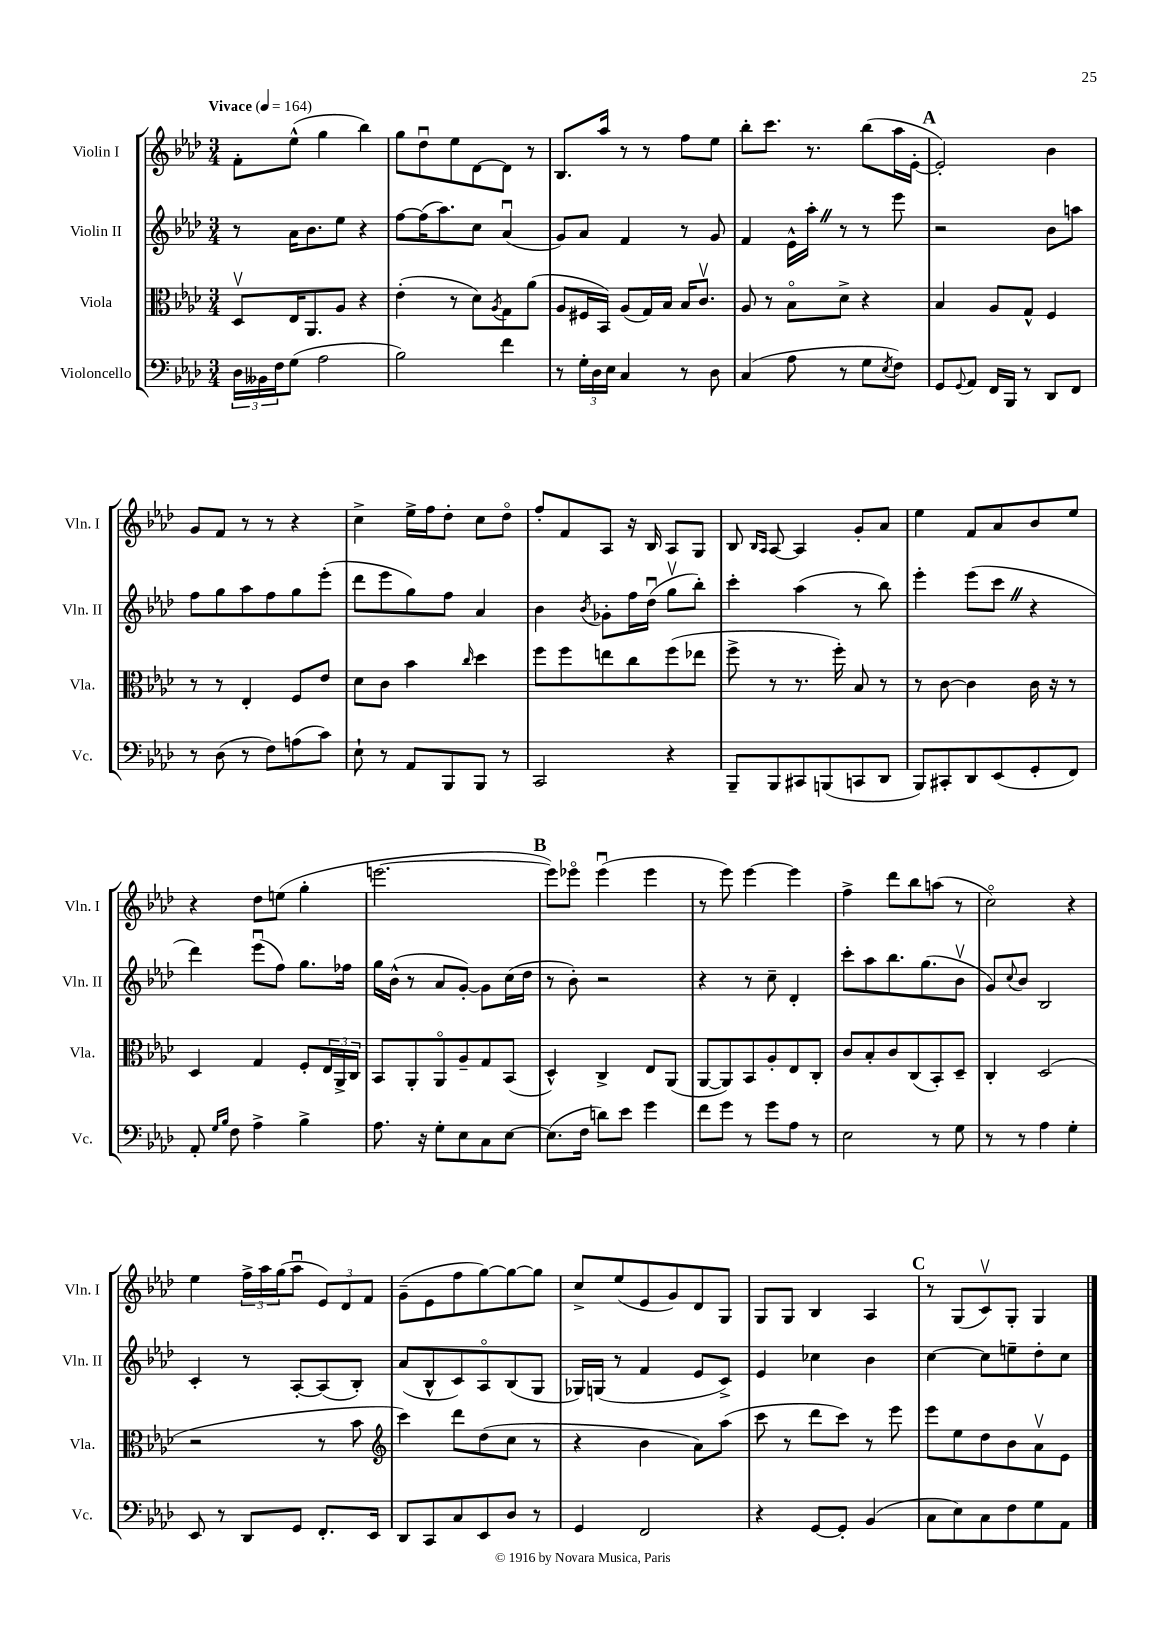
<<
\new StaffGroup <<
\new Staff = "s0" \with { instrumentName = "Violin I" shortInstrumentName = "Vln. I" } {
    \clef treble \key aes \major \numericTimeSignature \time 3/4 \tempo "Vivace" 4 = 164
    f'8-. ees''8-^( g''4 bes''4) |
    g''8 des''8\downbow ees''8 des'8~ des'8 r8 |
    bes8. aes''16 r8 r8 f''8 ees''8 |
    bes''8-. c'''8. r8. bes''8( aes''16 ees'16~-. |
    \mark \markup { \bold "A" } ees'2-.) bes'4 |
    g'8 f'8 r8 r8 r4 |
    c''4-> ees''16-> f''16 des''8-. c''8 des''8\flageolet |
    f''8-. f'8 aes8 r16 bes16 aes8 g8 |
    bes8 \grace { bes16 aes16 } aes8~ aes4 g'8-. aes'8 |
    ees''4 f'8 aes'8 bes'8 ees''8 |
    r4 des''8 e''8( g''4-. |
    e'''2.~ |
    \mark \markup { \bold "B" } e'''8) ees'''8\flageolet ees'''4\downbow( ees'''4 |
    r8 ees'''8) ees'''4~ ees'''4 |
    f''4-> des'''8 bes''8 a''8( r8 |
    c''2\flageolet) r4 |
    ees''4 \tuplet 3/2 { f''16-> aes''16 g''16( } aes''8\downbow \tuplet 3/2 { ees'8) des'8 f'8 } |
    g'8--( ees'8 f''8 g''8~) g''8~ g''8 |
    c''8-> ees''8( ees'8 g'8) des'8 g8 |
    g8 g8 bes4 aes4 |
    \mark \markup { \bold "C" } r8 g8( c'8\upbow) g8-. g4 \bar "|." |
}
\new Staff = "s1" \with { instrumentName = "Violin II" shortInstrumentName = "Vln. II" } {
    \clef treble \key aes \major \numericTimeSignature \time 3/4
    r8 aes'16 bes'8. ees''8 r4 |
    f''8~ f''16( aes''8.) c''8 aes'4\downbow( |
    g'8) aes'8 f'4 r8 g'8 |
    f'4 ees'16-^ aes''16-. \once \override BreathingSign.text = \markup { \musicglyph "scripts.caesura.straight" } \breathe r8 r8 ees'''8 |
    \mark \markup { \bold "A" } r2 bes'8 a''8 |
    f''8 g''8 aes''8 f''8 g''8 ees'''8-.( |
    des'''8 ees'''8 g''8) f''8 aes'4 |
    bes'4 \acciaccatura { bes'8 } ges'8-. f''16 des''16\downbow( g''8\upbow bes''8-.) |
    c'''4-. aes''4( r8 bes''8) |
    ees'''4-. ees'''8( c'''8 \once \override BreathingSign.text = \markup { \musicglyph "scripts.caesura.straight" } \breathe r4 |
    des'''4) ees'''8\downbow( f''8) g''8. fes''16 |
    g''16 bes'16-^( r8 aes'8 g'8~-.) g'8 c''16( des''16 |
    \mark \markup { \bold "B" } r8 bes'8-.) r2 |
    r4 r8 c''8-- des'4-. |
    c'''8-. aes''8 bes''8. g''8.( bes'8\upbow |
    g'8) \appoggiatura { c''8 } bes'8 bes2 |
    c'4-. r8 aes8~-. aes8( bes8-.) |
    aes'8( bes8-^ c'8) aes8\flageolet bes8( g8 |
    ges16) g16( r8 f'4 ees'8 c'8->) |
    ees'4 ces''4 bes'4 |
    \mark \markup { \bold "C" } c''4~ c''8 e''8-- des''8-. c''8 \bar "|." |
}
\new Staff = "s2" \with { instrumentName = "Viola" shortInstrumentName = "Vla." } {
    \clef alto \key aes \major \numericTimeSignature \time 3/4
    des8\upbow ees16 aes,8. aes8 r4 |
    ees'4-.( r8 des'8) \acciaccatura { aes8 } g8 aes'8( |
    aes8 fis16 bes,16) aes8( g16) bes16 bes16 c'8.\upbow |
    aes8 r8 bes8\flageolet des'8-> r4 |
    \mark \markup { \bold "A" } bes4 aes8 g8-^ f4 |
    r8 r8 ees4-. f8 ees'8 |
    des'8 c'8 bes'4 \grace { c''16 } des''4 |
    f''8 f''8 e''8 c''8 f''8( ees''8 |
    f''8-> r8 r8. f''16-.) bes8 r8 |
    r8 c'8~ c'4 c'16 r16 r8 |
    des4 g4 f8-. \tuplet 3/2 { ees16 aes,16-> c16 } |
    bes,8 aes,8-. aes,8\flageolet aes8-- g8 bes,8( |
    \mark \markup { \bold "B" } des4-^) c4-> ees8 aes,8( |
    aes,8~ aes,8) bes,8 aes8-. ees8 c8-. |
    c'8 bes8-. c'8 c8( bes,8-.) des8-- |
    c4-. des2( |
    r2 r8 bes'8 |
    \clef treble c'''4) des'''8 des''8( c''8 r8 |
    r4 bes'4 aes'8) aes''8( |
    c'''8 r8 des'''8 c'''8) r8 ees'''8 |
    \mark \markup { \bold "C" } ees'''8 ees''8 des''8 bes'8 aes'8\upbow ees'8 \bar "|." |
}
\new Staff = "s3" \with { instrumentName = "Violoncello" shortInstrumentName = "Vc." } {
    \clef bass \key aes \major \numericTimeSignature \time 3/4
    \tuplet 3/2 { des16 beses,16 f16 } g8( aes2 |
    bes2) f'4 |
    r8 \tuplet 3/2 { g16-. des16 ees16 } c4 r8 des8 |
    c4( aes8 r8 g8 \acciaccatura { ees8 } f8) |
    \mark \markup { \bold "A" } g,8 \appoggiatura { g,8 } aes,8 f,16 bes,,16 r8 des,8 f,8 |
    r8 des8( r8 f8) a8( c'8) |
    ees8-! r8 aes,8 bes,,8 bes,,8 r8 |
    c,2 r4 |
    bes,,8-- bes,,8 cis,8 b,,8( c,8 des,8 |
    bes,,8) cis,8-. des,8 ees,8( g,8-. f,8) |
    aes,8-. \grace { g16 bes16 } f8 aes4-> bes4-> |
    aes8. r16 g8-. ees8 c8 ees8~ |
    \mark \markup { \bold "B" } ees8.( f16 d'8) ees'8 g'4 |
    f'8 g'8 r8 g'8 aes8 r8 |
    ees2 r8 g8 |
    r8 r8 aes4 g4-. |
    ees,8 r8 des,8 g,8 f,8.-. ees,16 |
    des,8 c,8 c8 ees,8 des8 r8 |
    g,4 f,2 |
    r4 g,8~ g,8-. bes,4( |
    \mark \markup { \bold "C" } c8 ees8) c8 f8 g8 aes,8 \bar "|." |
}
>>
>>
\layout { \context { \Score \remove "Bar_number_engraver" } }
